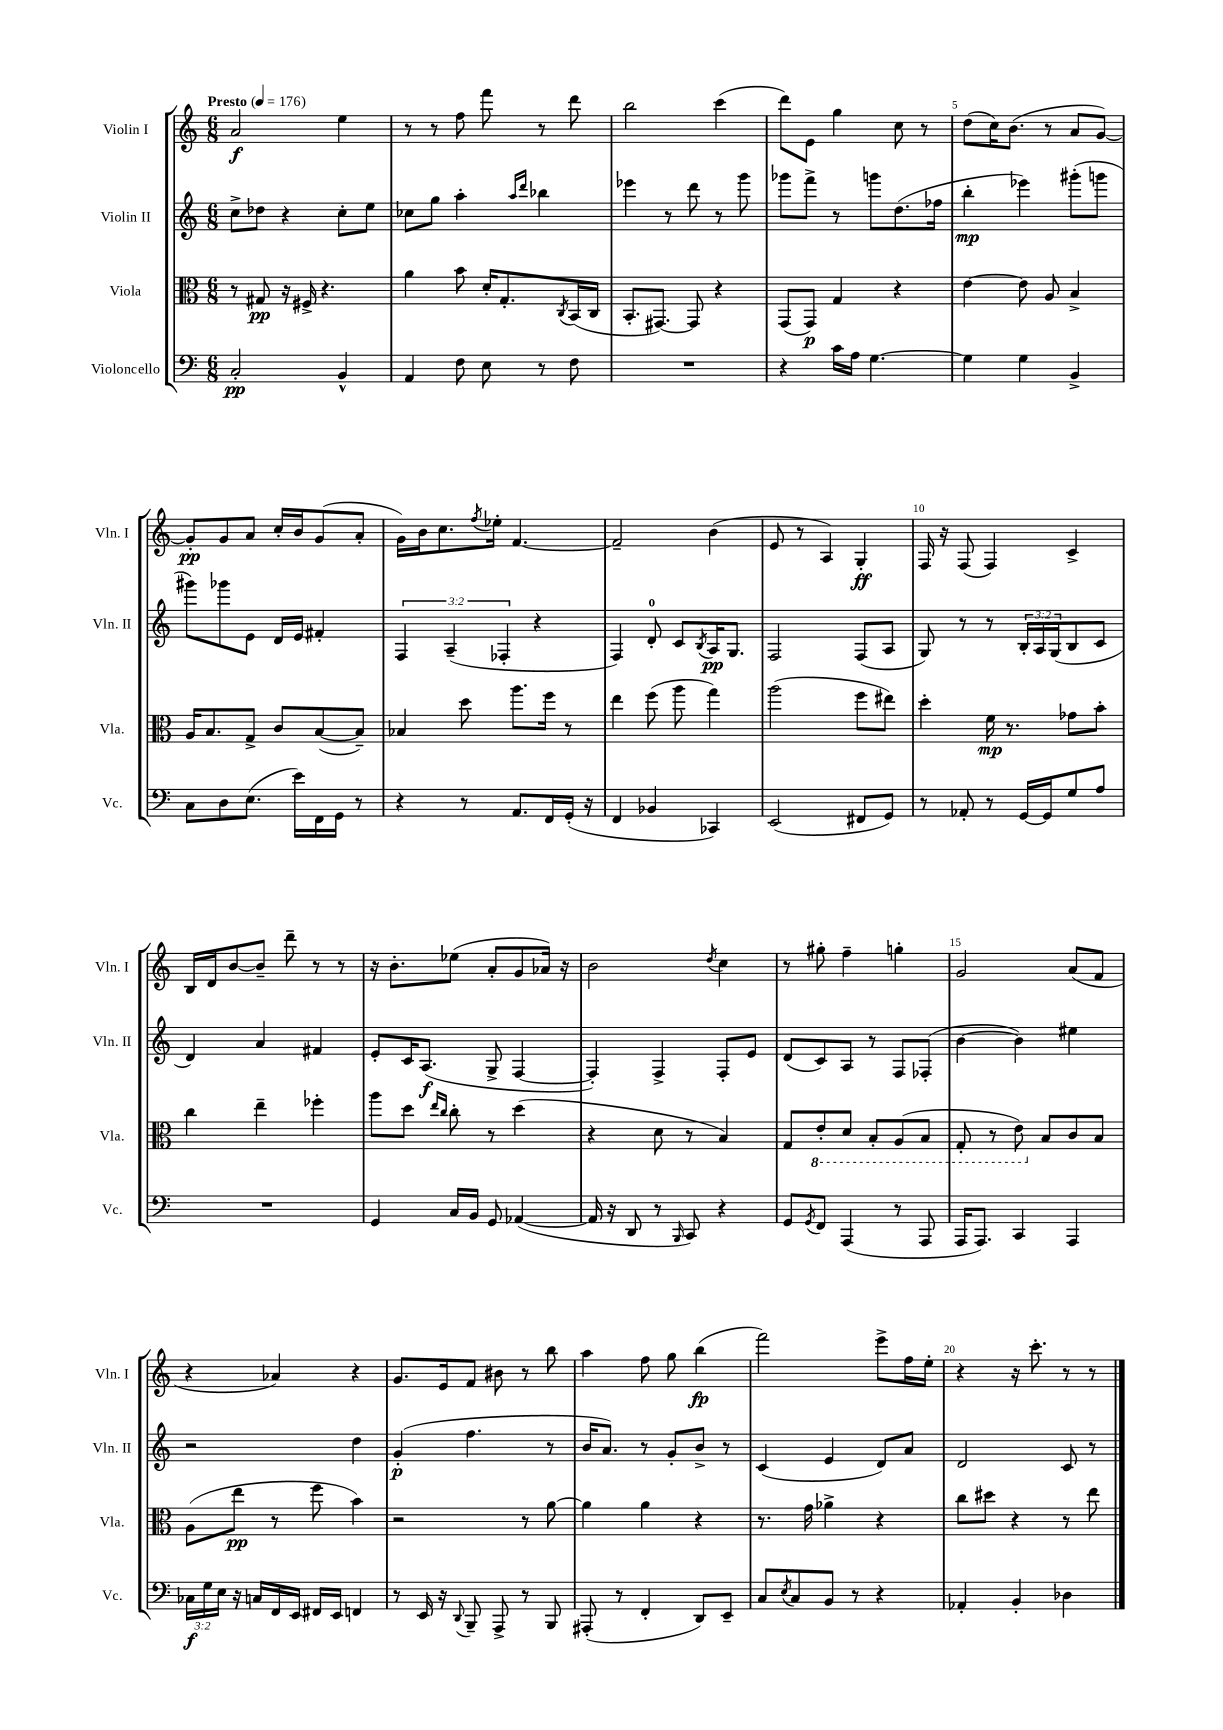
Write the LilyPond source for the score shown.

<<
\new StaffGroup <<
\new Staff = "s0" \with { instrumentName = "Violin I" shortInstrumentName = "Vln. I" } {
    \clef treble \key c \major \numericTimeSignature \time 6/8 \tempo "Presto" 4 = 176
    a'2\f e''4 |
    r8 r8 f''8 f'''8 r8 d'''8 |
    b''2 c'''4( |
    d'''8) e'8 g''4 c''8 r8 |
    d''8( c''16) b'8.( r8 a'8 g'8~) |
    g'8-.\pp g'8 a'8 c''16-. b'16 g'8( a'8-. |
    g'16) b'16 c''8. \acciaccatura { f''8 } ees''16-. f'4.~ |
    f'2-- b'4( |
    e'8 r8 a4) g4-.\ff |
    f16 r16 f8( f4) c'4-> |
    b16 d'16 b'8~ b'8-- d'''8-- r8 r8 |
    r16 b'8.-. ees''8( a'8-. g'8 aes'16) r16 |
    b'2 \acciaccatura { d''8 } c''4 |
    r8 gis''8-. f''4-- g''4-. |
    g'2 a'8( f'8 |
    r4 aes'4) r4 |
    g'8. e'16 f'8 bis'8 r8 b''8 |
    a''4 f''8 g''8 b''4\fp( |
    f'''2) e'''8-> f''16 e''16-. |
    r4 r16 c'''8.-. r8 r8 \bar "|." |
}
\new Staff = "s1" \with { instrumentName = "Violin II" shortInstrumentName = "Vln. II" } {
    \clef treble \key c \major \numericTimeSignature \time 6/8 \override Staff.TupletNumber.text = #tuplet-number::calc-fraction-text
    c''8-> des''8 r4 c''8-. e''8 |
    ces''8 g''8 a''4-. \grace { a''16 d'''16 } bes''4 |
    ees'''4 r8 d'''8 r8 g'''8 |
    ges'''8 f'''8-> r8 g'''8 d''8.( fes''16 |
    b''4-.\mp ees'''4) gis'''8-.( g'''8 |
    gis'''8) ges'''8 e'8 d'16 e'16 fis'4-. |
    \tuplet 3/2 { f4 a4--( fes4-. } r4 |
    f4) d'8-0-. c'8 \acciaccatura { b8 } a16\pp g8. |
    f2 f8( a8 |
    g8) r8 r8 \tuplet 3/2 { b16-. a16 g16( } b8 c'8 |
    d'4) a'4 fis'4 |
    e'8-. c'16 a8.\f( g8-> f4~ |
    f4-.) f4-> f8-. e'8 |
    d'8( c'8) a8 r8 f8 fes8-.( |
    b'4~ b'4) eis''4 |
    r2 d''4 |
    g'4-.\p( f''4. r8 |
    b'16 a'8.) r8 g'8-. b'8-> r8 |
    c'4( e'4 d'8) a'8 |
    d'2 c'8 r8 \bar "|." |
}
\new Staff = "s2" \with { instrumentName = "Viola" shortInstrumentName = "Vla." } {
    \clef alto \key c \major \numericTimeSignature \time 6/8
    r8 gis8\pp r16 fis16-> r4. |
    a'4 b'8 d'16-. g8.-. \acciaccatura { c8 } b,16( c16 |
    b,8.-. gis,8.~) gis,8 r4 |
    g,8( g,8\p) g4 r4 |
    e'4~ e'8 a8 b4-> |
    a16 b8. g8-> c'8 b8~( b8--) |
    bes4 d''8 a''8. f''16 r8 |
    e''4 f''8( a''8 g''4) |
    a''2( f''8 eis''8) |
    d''4-. f'16\mp r8. ges'8 b'8-. |
    c''4 e''4-- fes''4-. |
    a''8 d''8 \grace { e''16 c''16 } c''8-. r8 d''4( |
    r4 d'8 r8 b4) |
    g8 \ottava #-1 e8-. d8 b,8-. a,8( b,8 |
    g,8-. r8 e8) \ottava #0 b8 c'8 b8 |
    a8( e''8\pp r8 f''8 b'4) |
    r2 r8 a'8~ |
    a'4 a'4 r4 |
    r8. g'16 aes'4-> r4 |
    c''8 dis''8 r4 r8 e''8 \bar "|." |
}
\new Staff = "s3" \with { instrumentName = "Violoncello" shortInstrumentName = "Vc." } {
    \clef bass \key c \major \numericTimeSignature \time 6/8 \override Staff.TupletNumber.text = #tuplet-number::calc-fraction-text
    c2-.\pp b,4-^ |
    a,4 f8 e8 r8 f8 |
    R2. |
    r4 c'16 a16 g4.~ |
    g4 g4 b,4-> |
    c8 d8 e8.( e'16) f,16 g,16 r8 |
    r4 r8 a,8. f,16 g,16-.( r16 |
    f,4 bes,4 ces,4) |
    e,2( fis,8 g,8) |
    r8 aes,8-. r8 g,16~ g,16 g8 a8 |
    R2. |
    g,4 c16 b,16 g,8 aes,4~( |
    aes,16 r16 d,8 r8 \grace { b,,16 } c,8) r4 |
    g,8 \acciaccatura { g,8 } f,8 a,,4( r8 a,,8 |
    a,,16 a,,8.) c,4 a,,4 |
    \tuplet 3/2 { ces16\f g16 e16 } r16 c16 f,16 e,16 fis,16 e,16 f,4 |
    r8 e,16 r16 \appoggiatura { d,8 } b,,8-- a,,8-> r8 b,,8 |
    ais,,8-.( r8 f,4-. d,8) e,8-- |
    c8 \acciaccatura { e8 } c8 b,8 r8 r4 |
    aes,4-. b,4-. des4 \bar "|." |
}
>>
>>
\layout { \context { \Score \override BarNumber.break-visibility = ##(#f #t #t) barNumberVisibility = #(every-nth-bar-number-visible 5) } }
